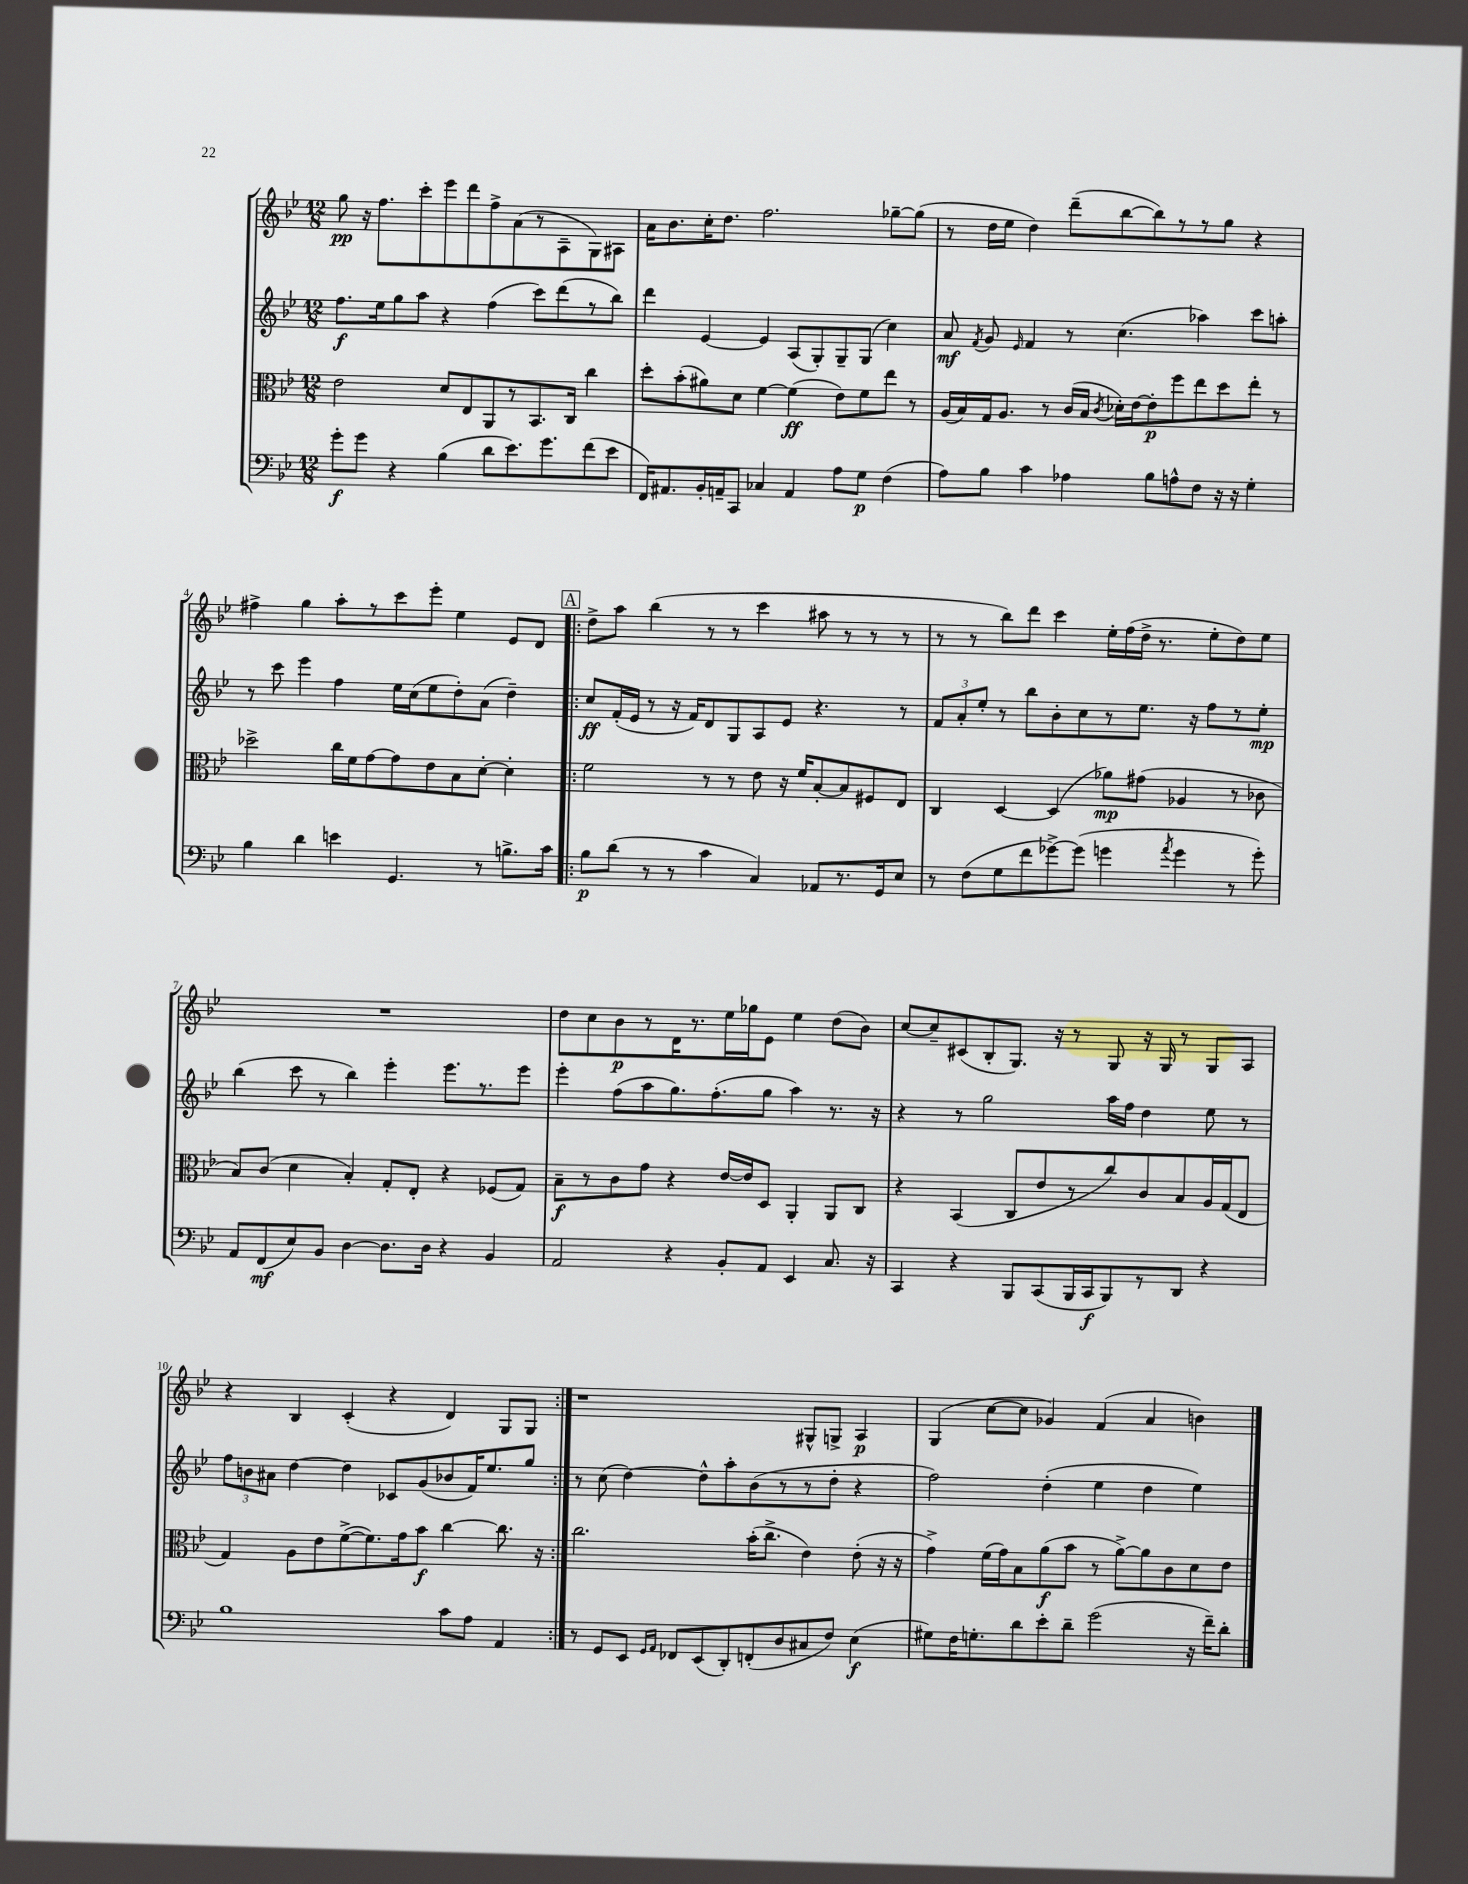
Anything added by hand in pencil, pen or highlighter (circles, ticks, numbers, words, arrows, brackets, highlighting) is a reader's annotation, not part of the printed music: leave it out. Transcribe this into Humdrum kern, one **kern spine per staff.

**kern	**kern	**kern	**kern
*staff4	*staff3	*staff2	*staff1
*clefF4	*clefC3	*clefG2	*clefG2
*k[b-e-]	*k[b-e-]	*k[b-e-]	*k[b-e-]
*M12/8	*M12/8	*M12/8	*M12/8
8g'	2e-	8.ff	8gg
8g	.	.	16r
.	.	16ee-	8.ff
4r	.	8gg	.
.	.	8aa	8ccc'
(4B-	8d	4r	8eee-
.	8E-	.	8ddd
8d	8AA	(4ff	8ff^
8.e-)	8r	.	(8a
.	8.BB-	8ccc)	8r
8.g	.	.	.
.	.	(8ddd	8A~
.	16C	.	.
(8f	4cc	8r	8G)
8e-	.	8bb-)	8A#
=	=	=	=
16FF)	8dd'	4ddd	16a
8.AA#	.	.	8.b-
.	(8b-'	.	.
16BB-'	8a#)	[4e-	16cc'
16AA~	.	.	8.dd
8CC	8d	.	.
4C-	[4f	4e-]	2.ff
4AA	(4f]	(8A	.
.	.	8G')	.
8A	8e-)	8G~	.
8G	8f	(8G	.
(4F	8ee-	4cc)	[8gg-~
.	8r	.	(8gg-]
=	=	=	=
8A)	(16A	8a	8r
.	16B-)	.	.
.	.	8qf	.
8B-	16G	8g	16dd
.	8.A	.	16ee-
.	.	16qqe-	.
4c	.	4f	4dd)
.	8r	.	.
4A-	(16c	8r	(8ddd~
.	16B-	.	.
.	8qc	.	.
.	16d-')	(4.cc	[8bb-
.	[16e-	.	.
8B-	8e-']	.	8bb-])
8A^^	8ff	.	8r
8F	8ee-	4aa-)	8r
16r	8dd	.	8gg
16r	.	.	.
4G'	8ee-'	8ccc	4r
.	8r	8aa'	.
=	=	=	=
4B-	2dd-^	8r	4ff#^
.	.	8ccc	.
4d	.	4eee-	4gg
4e	16cc	4ff	8aa'
.	16f	.	.
.	[8g	.	8r
4.GG	8g]	16ee-	8ccc
.	.	(16cc	.
.	8e-	8ee-	8eee-'
.	8B-	8dd')	4ee-
8r	[8d'	(8a	.
8.B^	4d']	4dd~)	8e-
.	.	.	8d
16c	.	.	.
=!|:	=!|:	=!|:	=!|:
8B-	2f	8cc	8dd^
(8d	.	(16f'	8aa
.	.	16e-	.
8r	.	8r	(4bb-
8r	.	16r	.
.	.	16f)	.
4c	8r	8d	8r
.	8r	8G	8r
4C)	8e-	8A	4ccc
.	16r	8e-	.
.	16f	.	.
8AA-	[8B-'	4.r	8aa#
8.r	8B-]	.	8r
.	8F#	.	8r
16GG	.	.	.
8E-	8E-	8r	8r
=	=	=	=
8r	4C	12f	8r
.	.	12a'	.
(8F	.	.	8r
.	.	12ee-'	.
8G	[4D	8r	8bb-)
8f	.	8bb-	8ddd
[8g-^)	(4D]	8b-'	4ccc
(8g-]	.	8cc	.
4g	8a-)	8r	16ee-'
.	.	.	(16ff
.	(8g#	8.ee-	16dd^
.	.	.	8.r
8qa	.	.	.
4g	4A-	.	.
.	.	16r	.
.	.	8ff	8ee-'
8r	8r	8r	8dd)
8g')	8c-	8ee-'	8ee-
=	=	=	=
8AA	8B-)	(4bb-	1.r
(8FF	(8c	.	.
8E-)	4d	8ccc	.
8BB-	.	8r	.
[4D	4B-')	4bb-)	.
8.D]	8G'	4eee-'	.
.	8E-'	.	.
16D	.	.	.
4r	4r	8.eee-	.
.	.	8.r	.
4BB-	(8F-	.	.
.	8G)	8eee-	.
=	=	=	=
2AA	8B-~	4eee-'	8dd
.	8r	.	8cc
.	8c	(8ff	8b-
.	8g	8aa	8r
4r	4r	8.gg)	16d
.	.	.	8.r
.	.	(8.ff'	.
8BB-'	[16e-	.	16ee-
.	16e-]	.	16gg-
8AA	8D	8gg	8e-
4EE-	4AA'	4aa)	4ee-
8.C	8AA	8.r	(8dd
.	8C	.	8b-)
16r	.	16r	.
=	=	=	=
4CC	4r	4r	[8cc
.	.	.	8cc~]
4r	(4BB-	8r	(8c#
.	.	2gg	8B-'
8BBB-	8C	.	8.G)
(8CC	8e-	.	.
.	.	.	16r
16BBB-	8r	.	8r
16CC	.	.	.
8BBB-)	8cc)	16aa	8G
.	.	16ff	.
8r	8c	4dd	16r
.	.	.	16G
8DD	8B-	.	8r
4r	16A	8ee-	8G
.	(16G	.	.
.	8E-	8r	8A
=	=	=	=
1B-	4G)	12ff	4r
.	.	12b	.
.	.	12a#	.
.	8A	[4dd	4B-
.	8e-	.	.
.	([8f^	4dd]	(4c'
.	8.f])	.	.
.	.	8c-	4r
.	16g	.	.
.	8b-	(8g	.
8c	[4cc	8b-	4d)
8A	.	16f)	.
.	.	8.ee-	.
4AA	8.cc]	.	8G
.	.	8gg	8G
.	16r	.	.
=:|!	=:|!	=:|!	=:|!
8r	2.cc	8r	1r
8GG	.	(8cc	.
8EE-	.	[4dd)	.
16qqGG	.	.	.
16qqAA	.	.	.
8FF-	.	.	.
(8EE-	.	8dd^^]	.
8DD')	.	8aa'	.
(8FF'	(16b-'	(8b-	.
.	8.cc^	.	.
8D	.	8r	.
8C#	4e-)	8r	8G#^^
8F)	.	8dd'	8G^
(4E-	(8e-'	4r	4A
.	16r	.	.
.	16r	.	.
=	=	=	=
8G#)	4g^)	2ff)	(4G
16F	.	.	.
8.G'	.	.	.
.	(16f	.	[8cc
.	16g)	.	.
8d	8B-	.	8cc]
8e-'	(8a	(4dd'	4g-)
8d~	8b-	.	.
(2g	8r	4ee-	(4f
.	[8a^)	.	.
.	8a]	4dd	4a
.	8c	.	.
16r	8d	4ee-)	4b)
16f~)	.	.	.
8d'	8e-	.	.
==	==	==	==
*-	*-	*-	*-
